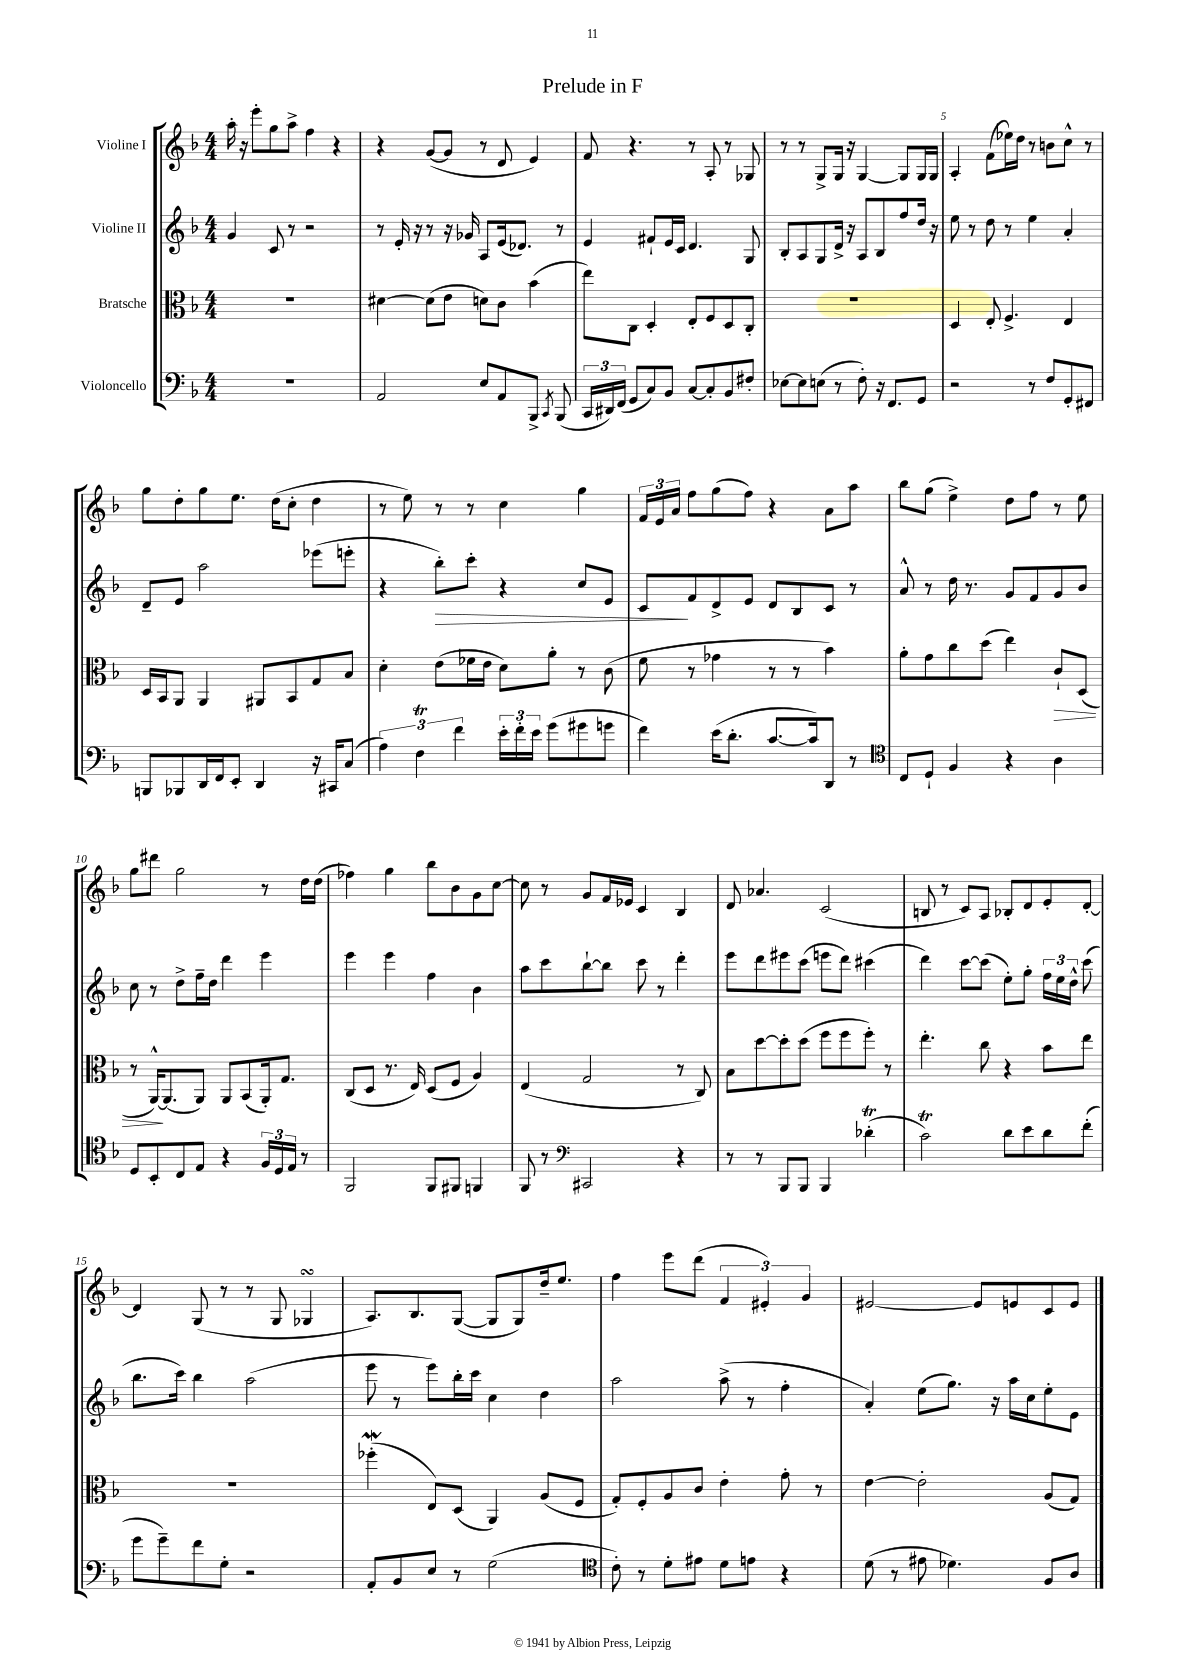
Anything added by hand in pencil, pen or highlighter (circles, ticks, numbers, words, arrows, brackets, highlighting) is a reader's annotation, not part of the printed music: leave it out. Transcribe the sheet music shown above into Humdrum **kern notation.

**kern	**kern	**kern	**kern
*staff4	*staff3	*staff2	*staff1
*clefF4	*clefC3	*clefG2	*clefG2
*k[b-]	*k[b-]	*k[b-]	*k[b-]
*M4/4	*M4/4	*M4/4	*M4/4
1r	1r	4g	16aa'
.	.	.	16r
.	.	.	8eee'
.	.	8c	8gg
.	.	8r	8aa^
.	.	2r	4ff
.	.	.	4r
=	=	=	=
2AA	[4d#	8r	4r
.	.	16e'	.
.	.	16r	.
.	(8d#]	8r	([8g
.	8e	16r	8g]
.	.	16g-	.
8E	8d)	8A	8r
8AA	8c	(16e	8d
.	.	8.d-)	.
8BBB-^	(4b-	.	4e)
8qCC	.	.	.
(8BBB-	.	8r	.
=	=	=	=
24CC	8ee)	4e	8f
24DD#)	.	.	.
(24FF	.	.	.
8GG	8C	.	4.r
8C)	4D'	8f#`	.
8BB-	.	16e	.
.	.	16c	.
[8C	8E'	4.d	8r
8C']	8F	.	8A'
8BB-	8D	.	8r
8F#'	8C'	8G	8G-
=	=	=	=
[8E-	1r	8B-'	8r
8E-]	.	8A	8r
(8E	.	8G	8G^
8r	.	16d^	16G
.	.	16r	16r
8F')	.	8A	[4G
16r	.	8B-	.
8.FF	.	.	.
.	.	8ff	8G]
8GG	.	16dd	16G
.	.	16r	16G
=	=	=	=
2r	4D	8ee	4A'
.	.	8r	.
.	8E'	8dd	(8f
.	4.F^	8r	16ee-)
.	.	.	16dd
8r	.	4ee	8r
8F	.	.	8b
8GG'	4E	4a'	8cc^^
8FF#	.	.	8r
=	=	=	=
8BBB	16D	8d~	8gg
.	16BB-	.	.
8BBB-	8AA	8e	8dd'
16DD	4AA	2aa	8gg
16FF	.	.	.
8EE'	.	.	8.ee
4DD	8AA#	.	.
.	.	.	(16dd
.	8BB-	.	8cc'
16r	8G	(8eee-	4dd
16CC#	.	.	.
(8C	8B-	8eee'	.
=	=	=	=
6A)	4d'	4r	8r
.	.	.	8ee)
6F	.	.	.
.	(8e	8bb-')	8r
6f	.	.	.
.	16f-	8ccc'	8r
.	16e	.	.
24e'	8d)	4r	4cc
24f'	.	.	.
24e	.	.	.
(8g	8a'	.	.
8g#	8r	8cc	4gg
8g	(8c	8e	.
=	=	=	=
4f)	8f	8c	24f
.	.	.	24e
.	.	.	24a
.	8r	8f	8ff
(16e	4g-	8d^	(8gg
8.d'	.	.	.
.	.	8e	8ff)
[8.c	8r	8d	4r
.	8r	8B-	.
16c])	.	.	.
8DD	4b-)	8c	8a
8r	.	8r	8aa
=	=	=	=
*clefC4	*	*	*
8C	8a'	8a^^	8bb-
8D`	8g	8r	(8gg
4F	8cc	16dd	4ee^)
.	.	8.r	.
.	(8dd	.	.
4r	4ee)	8g	8dd
.	.	8f	8ff
4A	8c`	8g	8r
.	(8D	8b-	8ee
=	=	=	=
8D	8r	8cc	8gg
8BB-'	[16AA^^)	8r	8ddd#
.	(8.AA]	.	.
8C	.	8dd^	2gg
8E	8AA)	16ff~	.
.	.	16dd	.
4r	8AA	4ddd	.
.	(8BB-	.	.
24F	16AA')	4eee	8r
24D	.	.	.
.	8.G	.	.
24E	.	.	.
8r	.	.	16dd
.	.	.	(16dd
=	=	=	=
2FF	(8C	4eee	4ff-)
.	8D	.	.
.	8.r	4eee	4gg
.	16E)	.	.
8FF	(8D	4ff	8bb-
8FF#	8F	.	8b-
4FF	4A)	4b-	8g
.	.	.	[8cc
=	=	=	=
8FF	(4E	8aa	8cc]
8r	.	8ccc	8r
*clefF4	*	*	*
2CC#	2G	[8bb-`	8g
.	.	8bb-]	16f
.	.	.	16e-
.	.	8ccc	4c
.	.	8r	.
4r	8r	4ddd'	4B-
.	8C)	.	.
=	=	=	=
8r	8B-	8eee	8d
8r	[8dd	8ddd	4.a-
8BBB-	8dd']	8eee#	.
8BBB-	(8dd	(8ccc	.
4BBB-	8ff	8eee	(2c
.	8ff	8ddd)	.
(4d-'	8ff')	(4ccc#	.
.	8r	.	.
=	=	=	=
2c)	4.ee'	4ddd)	8B
.	.	.	8r
.	.	[8ccc	8c)
.	8cc	(8ccc]	8A
8d	4r	8ee')	8B-'
8e	.	8gg'	8d
8d	8b-	24ff	8e'
.	.	24ee	.
.	.	24dd^^	.
(8f'	8ee	(8ccc	[8d'
=	=	=	=
8g	1r	8.bb-	4d]
8g~)	.	.	.
.	.	16ccc)	.
8f	.	4bb-	(8G
8G'	.	.	8r
2r	.	(2aa	8r
.	.	.	8G
.	.	.	4G-
=	=	=	=
8AA'	(4ff-'	8eee	8.A)
8BB-	.	8r	.
.	.	.	8.B-
8E	8E)	8eee)	.
8r	(8D	16bb-'	([8G
.	.	16ccc	.
(2G	4AA)	4cc	8G]
.	.	.	8G)
.	(8A	4dd	16dd~
.	.	.	8.ee
.	8F	.	.
=	=	=	=
*clefC4	*	*	*
8c')	8G')	2aa	4ff
8r	8F'	.	.
8d'	8A	.	8eee
8e#	8c	.	(8ddd
8d	4e'	(8aa^	6f
8e	.	8r	.
.	.	.	6e#')
4r	8g'	4ff'	.
.	.	.	6g
.	8r	.	.
=	=	=	=
(8d	[4e	4a')	[2e#
8r	.	.	.
8e#	2e']	(8ee	.
4.d-)	.	8.gg)	.
.	.	.	8e#]
.	.	16r	.
.	.	16aa	8e
.	.	16cc	.
8F	(8A	8ee'	8c
8A	8G)	8e	8e
==	==	==	==
*-	*-	*-	*-
